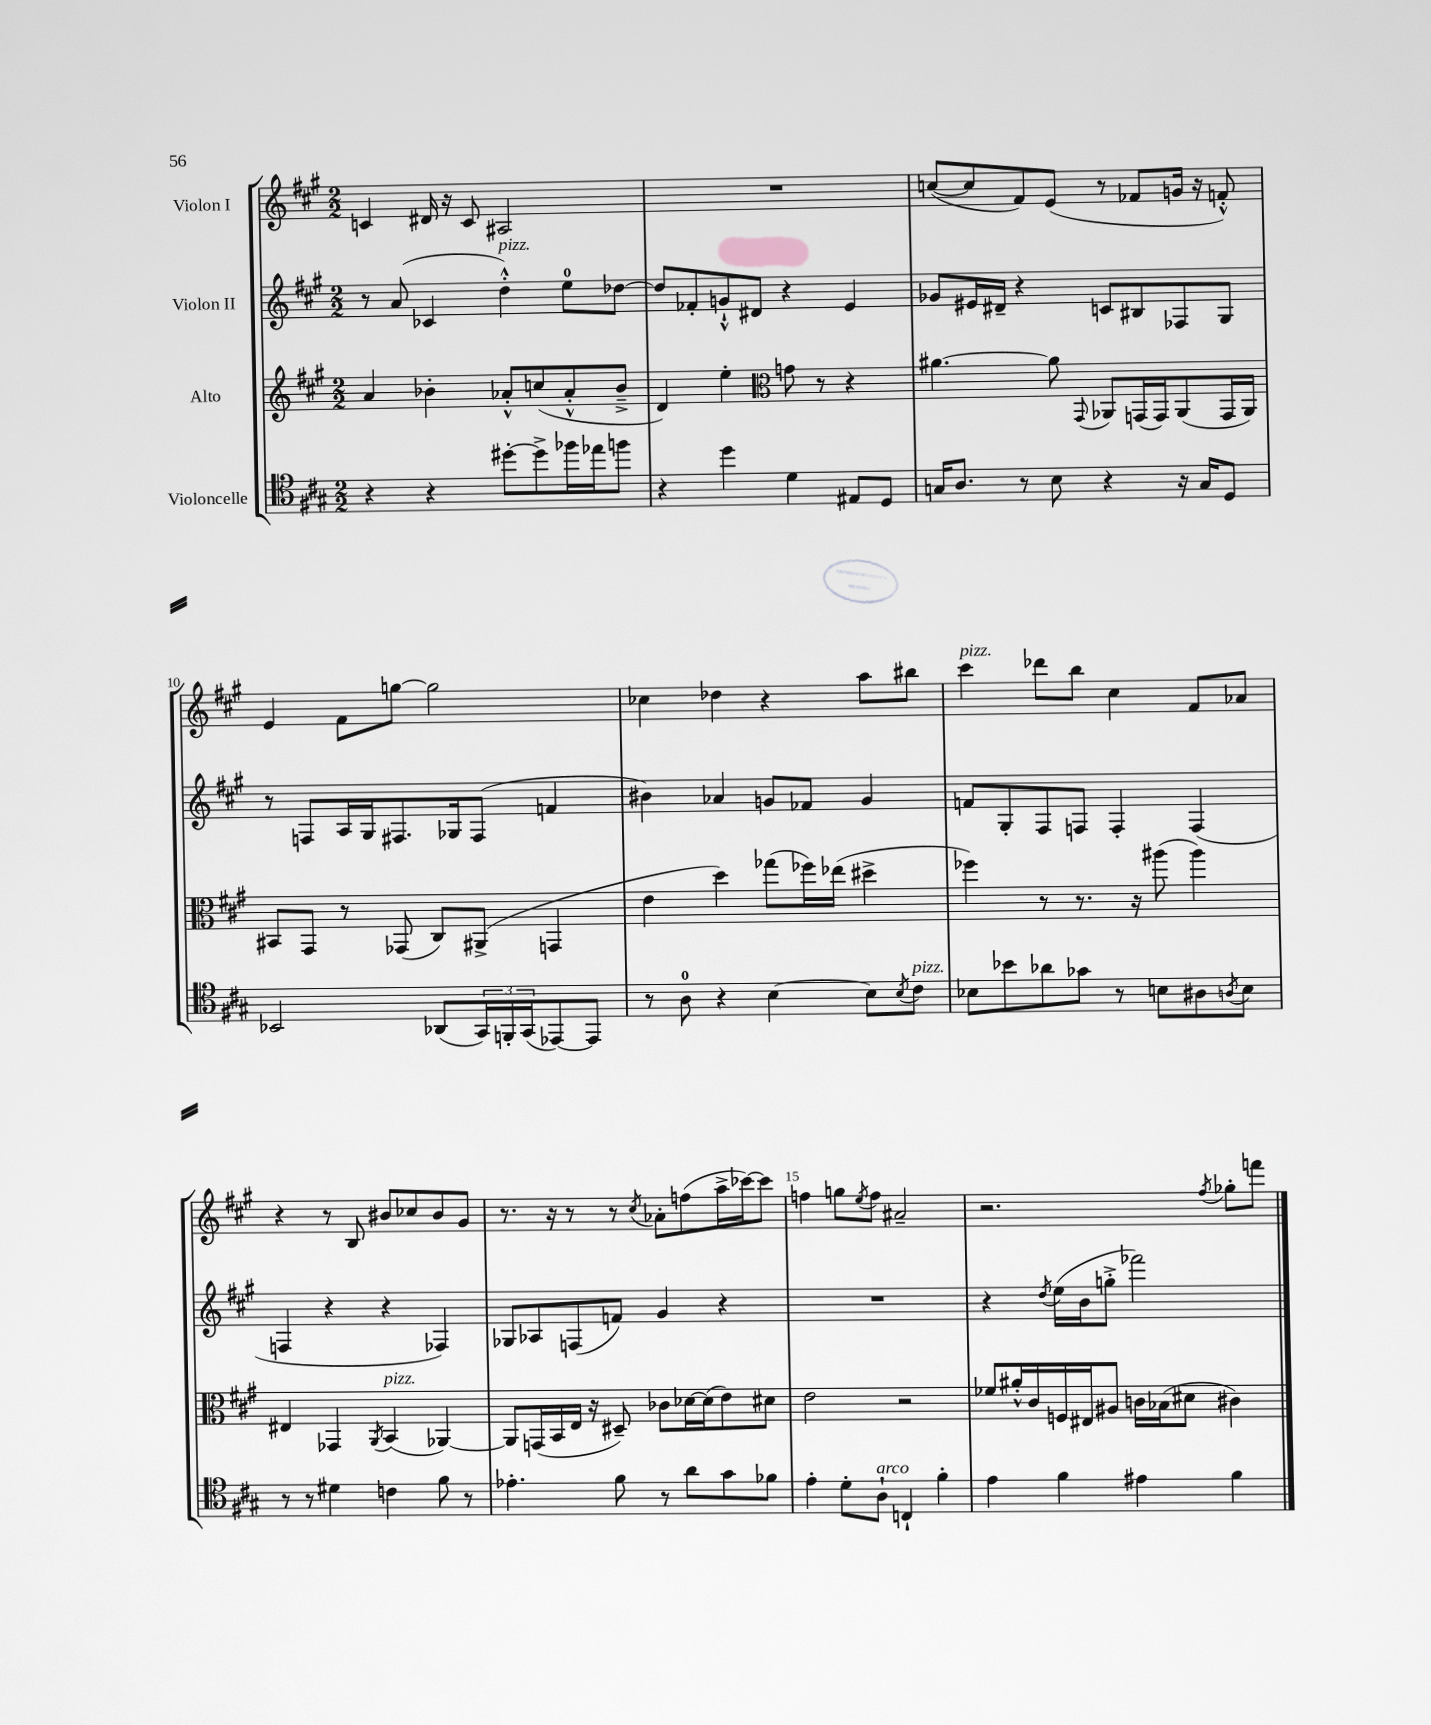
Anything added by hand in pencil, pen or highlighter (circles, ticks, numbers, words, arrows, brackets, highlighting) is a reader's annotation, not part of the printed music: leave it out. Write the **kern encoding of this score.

**kern	**kern	**kern	**kern
*staff4	*staff3	*staff2	*staff1
*clefC4	*clefG2	*clefG2	*clefG2
*k[f#c#g#]	*k[f#c#g#]	*k[f#c#g#]	*k[f#c#g#]
*M2/2	*M2/2	*M2/2	*M2/2
4r	4a	8r	4c
.	.	(8a	.
4r	4b-'	4c-	16d#
.	.	.	16r
.	.	.	8c
[8dd#'	8a-'^^	4dd'^^)	2A#
8dd#^]	(8cc	.	.
16ff-	8a-'^^	8ee	.
16ee-	.	.	.
8ff	8b-~^	[8dd-	.
=	=	=	=
4r	4d)	8dd-]	1r
.	.	8f-'	.
4dd	4ee'	8g`^^	.
.	.	8d#	.
*	*clefC3	*	*
4d	8g	4r	.
.	8r	.	.
8E#	4r	4e	.
8D	.	.	.
=	=	=	=
16G	[4.a#	8g-	([8cc
8.A	.	.	.
.	.	16e#	8cc]
.	.	16d#~	.
8r	.	4r	8f#)
8B	8a#]	.	(8e
.	8qqGG#	.	.
4r	8AA-	8c	8r
.	(16GG	8B#	8f-
.	16GG)	.	.
16r	(8AA-	8F-	16g
16G	.	.	16r
8D	16GG	8G#	8f'^^)
.	16AA-)	.	.
=	=	=	=
2BB-	8BB#	8r	4e
.	8GG#	8F	.
.	8r	16A	8f#
.	.	16G#	.
.	(8GG-	8.F#	[8gg
(8AA-	8C#)	.	2gg]
.	.	16G-	.
24GG#)	(8AA#^	(8F#	.
24FF'	.	.	.
(24GG#	.	.	.
[8EE-)	4GG	4f	.
8EE-]	.	.	.
=	=	=	=
8r	4e	4b#)	4cc-
8A	.	.	.
4r	4dd)	4a-	4dd-
[4B	(8gg-	8g	4r
.	16ff-)	8f-	.
.	(16ee-	.	.
8B]	4dd#^	4g	8aa
8qB	.	.	.
8c#	.	.	8bb#
=	=	=	=
8B-	4ff-)	8f	4ccc#
8b-	.	8G#'	.
8a-	8r	8F#	8ddd-
8g-	8.r	8F	8bb
8r	.	4F'	4cc#
.	16r	.	.
8B	(8aa#	.	.
8A#	4aa#)	(4F	8f#
8qA	.	.	.
8B	.	.	8a-
=	=	=	=
8r	4E#	4F	4r
8r	.	.	.
4d#	4GG-	4r	8r
.	.	.	8B
.	8qAA	.	.
4c	(4BB	4r	8b#
.	.	.	8cc-
8f#	[4AA-)	4F-)	8b#
8r	.	.	8g#
=	=	=	=
4.e-'	8AA-]	8G-	8.r
.	(16GG	8A-	.
.	16BB	.	16r
.	16E	(8F	8r
.	16r	.	.
8f#	8D#~)	8f)	8r
.	.	.	8qcc#
8r	8c-	4g#	8a-'
8a	[16d-	.	(8ff
.	(16d-]	.	.
8g#	8e)	4r	16aa^
.	.	.	[16ccc-)
8f-	8d#	.	8ccc-]
=	=	=	=
4e'	2e	1r	4ff
8d'	.	.	8gg
.	.	.	8qee
8A`	.	.	8ff
4C`	2r	.	2a#~
4f#'	.	.	.
=	=	=	=
4e	8f-	4r	2.r
.	16a#'^^	.	.
.	16c#	.	.
.	.	8qdd	.
4f#	16F	(16ee	.
.	16E#	16b	.
.	8A#	8gg'^	.
4e#	16c	2fff-)	.
.	(16B-	.	.
.	8d#	.	.
.	.	.	8qff#
4f#	4c#)	.	8gg-'
.	.	.	8fff
==	==	==	==
*-	*-	*-	*-
